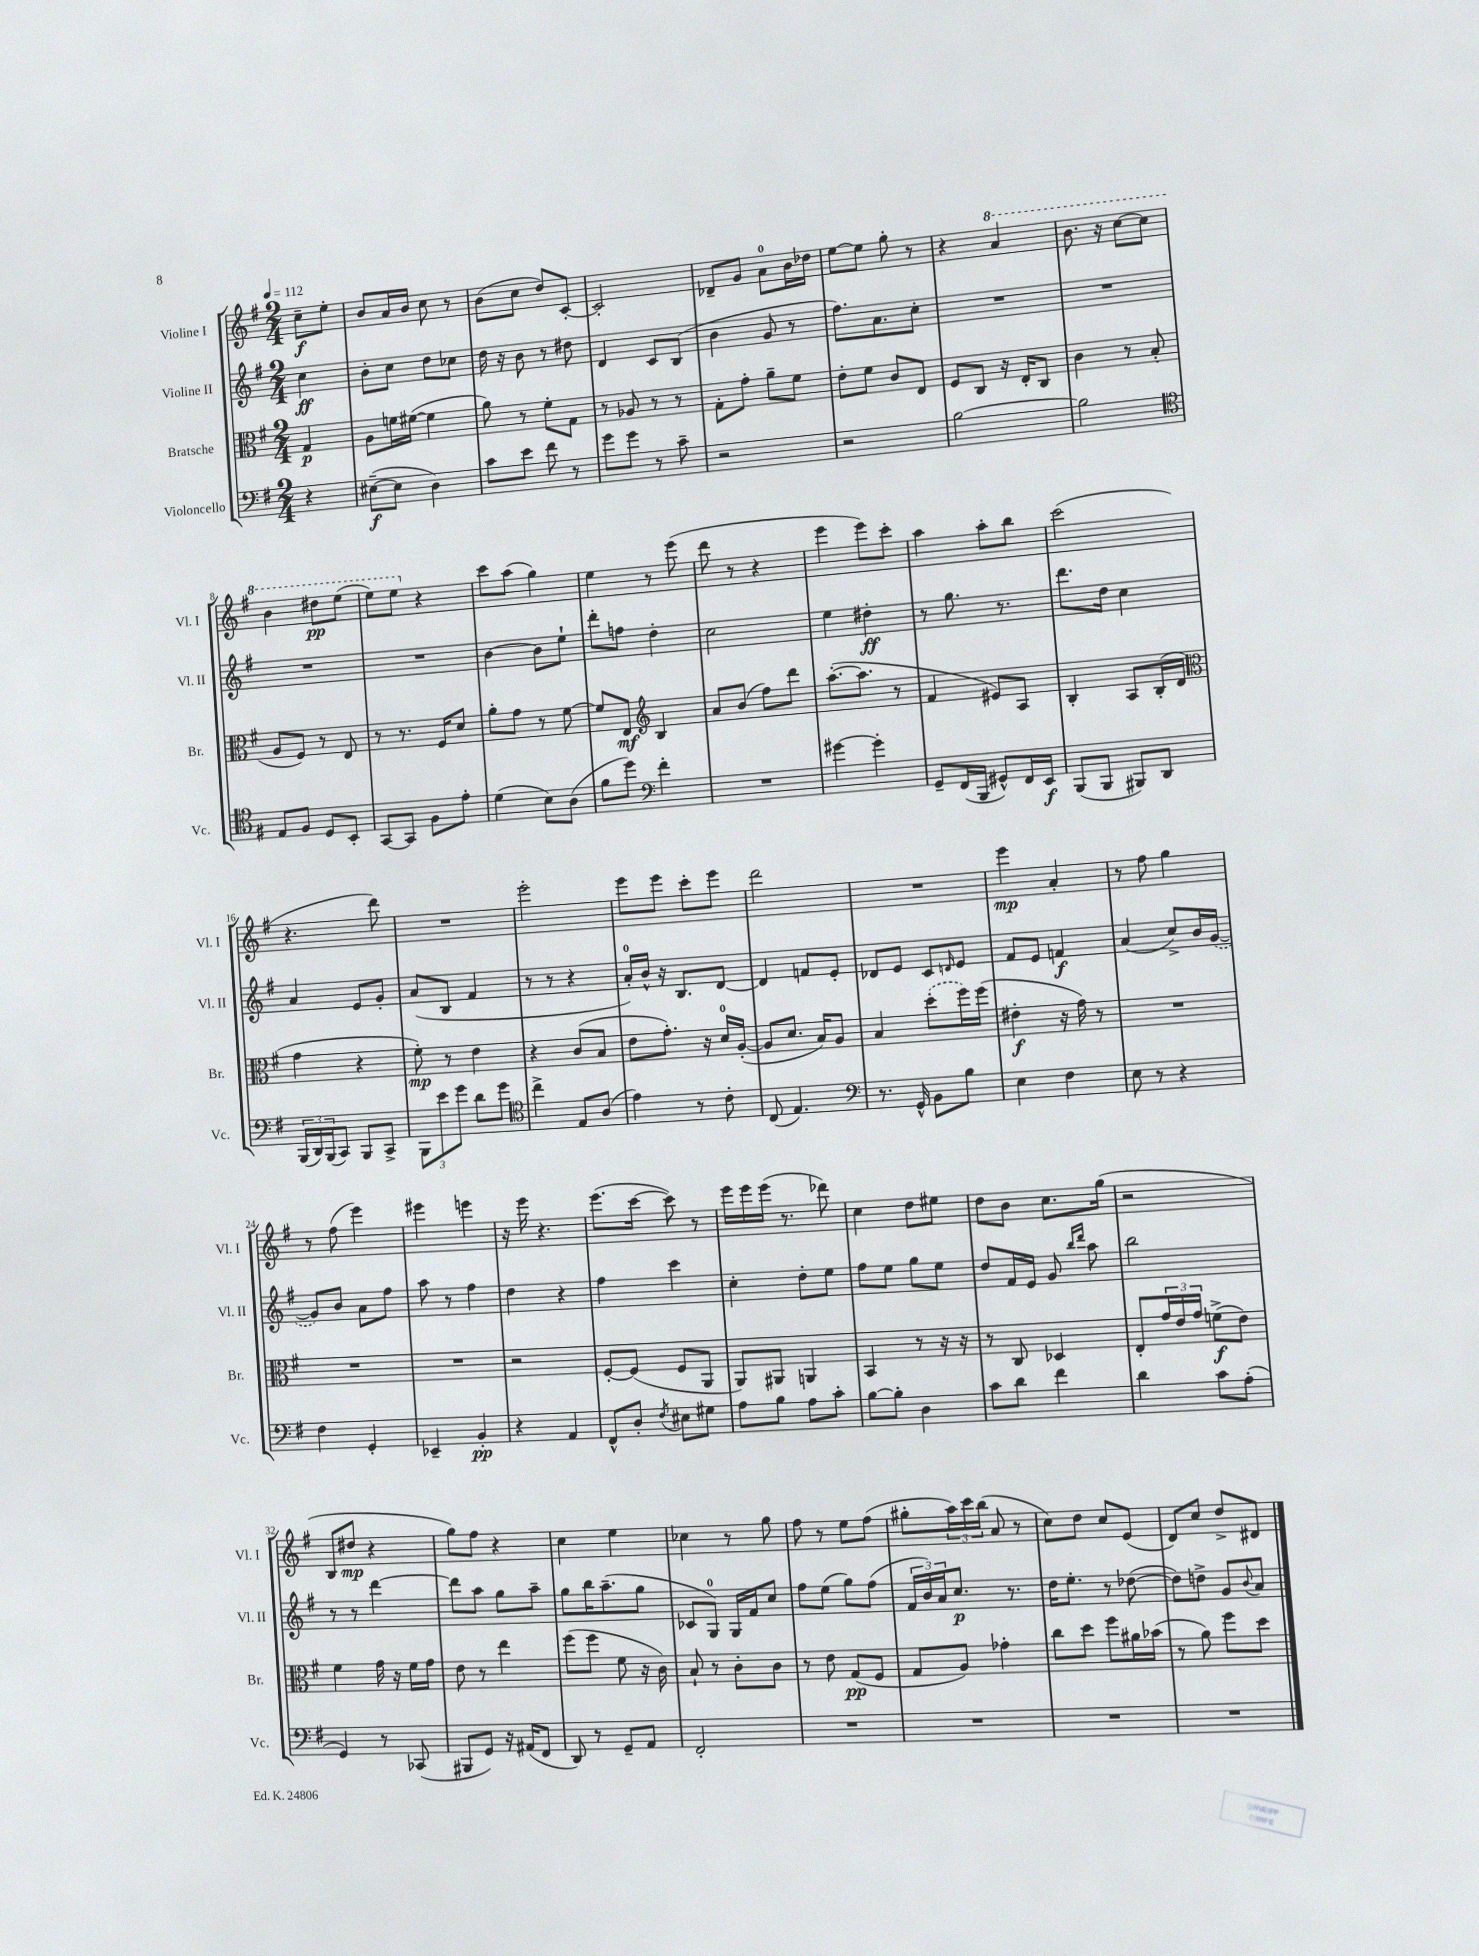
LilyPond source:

<<
\new StaffGroup <<
\new Staff = "s0" \with { instrumentName = "Violine I" shortInstrumentName = "Vl. I" } {
    \clef treble \key g \major \numericTimeSignature \time 2/4 \partial 4 \tempo 4 = 112
    c''8--\f e''8-. |
    b'8 a'16 b'16 c''8 r8 |
    b'8( c''8 d''8) c'8~-. |
    c'2-. |
    des'8-- g'8 a'8-0 b'16 des''16 |
    e''8~ e''8 g''8-. r8 |
    r4 \ottava #1 a''4 |
    b''8. r16 c'''8~ c'''8 |
    b''4 dis'''8\pp e'''8( |
    e'''8) e'''8 \ottava #0 r4 |
    c'''8 a''8( g''4) |
    e''4 r8 e'''8( |
    d'''8 r8 r4 |
    e'''4 e'''8) c'''8-. |
    a''4 a''8-. b''8 |
    c'''2( |
    r4. d'''8) |
    R2 |
    e'''2-. |
    e'''8 e'''8 c'''8-. e'''8 |
    d'''2 |
    R2 |
    e'''4\mp a'4-. |
    r8 fis''8 g''4 |
    r8 fis''8( e'''4) |
    eis'''4 e'''4 |
    r16 e'''16 r4. |
    e'''8.( c'''16~ c'''8) r8 |
    e'''16 e'''16 e'''16( r8. des'''8) |
    c''4 d''8 eis''8 |
    d''8 b'8 c''8. g''16( |
    r2 |
    b8 dis''8\mp r4 |
    g''8) fis''8 r4 |
    c''4 e''4 |
    ces''4 r8 g''8 |
    fis''8 r8 e''8 fis''8( |
    gis''8-. \tuplet 3/2 { a''16) c'''16 b''16( } a'8 r8 |
    c''8) d''8 c''8 e'8( |
    d'8) c''8 d''8-> dis'8 \bar "|." |
}
\new Staff = "s1" \with { instrumentName = "Violine II" shortInstrumentName = "Vl. II" } {
    \clef treble \key g \major \numericTimeSignature \time 2/4 \partial 4
    c''4\ff |
    b'8-. c''8 d''8 ces''8 |
    d''16 r16 b'8 r8 dis''8 |
    d'4 c'8 b8( |
    b'4 g'8 r8 |
    fis''8.) a'8. c''8-. |
    R2 |
    R2 |
    R2 |
    R2 |
    b'4~ b'8 e''8-! |
    d'''8-. f''8 d''4-. |
    c''2 |
    e''4 dis''4-.\ff |
    r8 g''8. r8. |
    d'''8. d''16 c''4 |
    a'4 e'8 g'8-. |
    a'8( b8 fis'4 |
    r8 r8 r4 |
    a'16-0-.) b'16-^ r16 b8. d'8~ |
    d'4 f'8 e'8-. |
    des'8 e'8 c'8 \grace { d'16 } e'8 |
    fis'8 e'8 f'4\f |
    a'4( c''8->) b'16 \once \slurDashed g'16~( |
    g'8) b'8 a'8 fis''8 |
    a''8 r8 fis''4 |
    d''4 r4 |
    fis''4 c'''4 |
    c''4-. d''8-. e''8 |
    fis''8 e''8 g''8 e''8 |
    d''8 fis'16 e'16 g'8 \grace { b''16 d'''16 } a''8 |
    b''2 |
    r8 r8 d'''4~ |
    d'''8 a''8 g''8 a''8-- |
    g''8 b''16 a''8.--( g''8 |
    ces'8 g8-0) g16 fis'16 c''8 |
    fis''8 e''8( g''8) fis''8( |
    \tuplet 3/2 { fis'16 b'16) a'16 } c''8.\p r8. |
    d''16 e''8.-. r8 des''8~( |
    des''8) d''8-> g'8 \appoggiatura { b'8 } a'8 \bar "|." |
}
\new Staff = "s2" \with { instrumentName = "Bratsche" shortInstrumentName = "Br." } {
    \clef alto \key g \major \numericTimeSignature \time 2/4 \partial 4
    g4\p |
    a8 f'16 fis'16~( fis'4 |
    a'8) r8 fis'8-. g8 |
    r8 aes8 r8 r8 |
    g8-. g'8-. a'8-- fis'8 |
    e'8-. fis'8 c'8 e8 |
    fis8 c8 r16 e16-. c8 |
    c'4 r8 b8-.( |
    a8 fis8) r8 e8 |
    r8 r8. fis16 d'8 |
    a'8-. g'8 r8 fis'8~ |
    fis'8 e8\mf \clef treble b4 |
    a'8 b'8( fis''8) d'''8 |
    a''8.~-.( a''8. r8 |
    fis'4 eis'8) a8 |
    b4-. a8 b16-.( d'16 |
    \clef alto g'4 r4 |
    fis'8-.\mp) r8 e'4 |
    r4 c'8( b8 |
    e'8 g'8.-.) r16 d'16-0 a16~-.( |
    a8 d'8. b16) a8 |
    b4 \once \slurDashed d''8-.( fis''16) fis''16( |
    eis'4-.\f r16 g'16) r8 |
    R2 |
    R2 |
    R2 |
    r2 |
    fis8~-. fis8( fis8 a,8 |
    a,8) ais,8 a,4 |
    b,4 r8 r16 r16 |
    r8 c8 des4 |
    e8-. \tuplet 3/2 { g'16 e'16 g'16 } f'8->\f( e'8) |
    fis'4 g'16 r16 fis'16 g'16 |
    e'8 r8 e''4 |
    fis''8( fis''8 fis'8 r16 c'16) |
    b8-! r8 c'8-. c'8 |
    r8 e'8 g8\pp( fis8 |
    g8 a8) ges'4-. |
    c''8 d''8 fis''8 ais'16 bes'16( |
    r8 a'8) fis''8 d''8 \bar "|." |
}
\new Staff = "s3" \with { instrumentName = "Violoncello" shortInstrumentName = "Vc." } {
    \clef bass \key g \major \numericTimeSignature \time 2/4 \partial 4
    r4 |
    eis8~--\f( eis8 d4) |
    c'8 e'8 fis'8 r8 |
    g'8 g'8 r8 c'8-- |
    r2 |
    r2 |
    b2~ |
    b2 |
    \clef tenor e8 fis8 d8 b,8-. |
    g,8~ g,8 fis8 e'8-. |
    d'4( b8) a8( |
    fis'8 d''8) \clef bass fis'4-. |
    R2 |
    gis'4~ gis'4-. |
    g,8-- fis,16( b,,16 gis,8-^) fis,16 e,16\f |
    b,,8( b,,8 bis,,8) d,8 |
    \tuplet 3/2 { b,,16( d,16) b,,16( } c,8) b,,8 c,8-> |
    \tuplet 3/2 { b,,8 e'8 g'8 } d'8 g'8 |
    \clef tenor c''4-> e8 a8( |
    e'4) r8 c'8-. |
    c8( e4.) |
    \clef bass r8. g,16-^ b,8 b8 |
    e4 fis4 |
    e8 r8 r4 |
    fis4 g,4-. |
    ees,4-- b,4-.\pp |
    r4 a,4 |
    fis,8-^ d8-. \acciaccatura { fis8 } eis8 gis8 |
    a8 b8 a8 c'8-. |
    b8~ b8-. d4 |
    c'8 d'8 fis'4 |
    d'4 c'8 a8-.( |
    g,4) r8 ces,8( |
    bis,,8 g,8) r16 ais,16( fis,8 |
    d,8) r8 g,8-- a,8 |
    fis,2-. |
    R2 |
    R2 |
    R2 |
    R2 \bar "|." |
}
>>
>>
